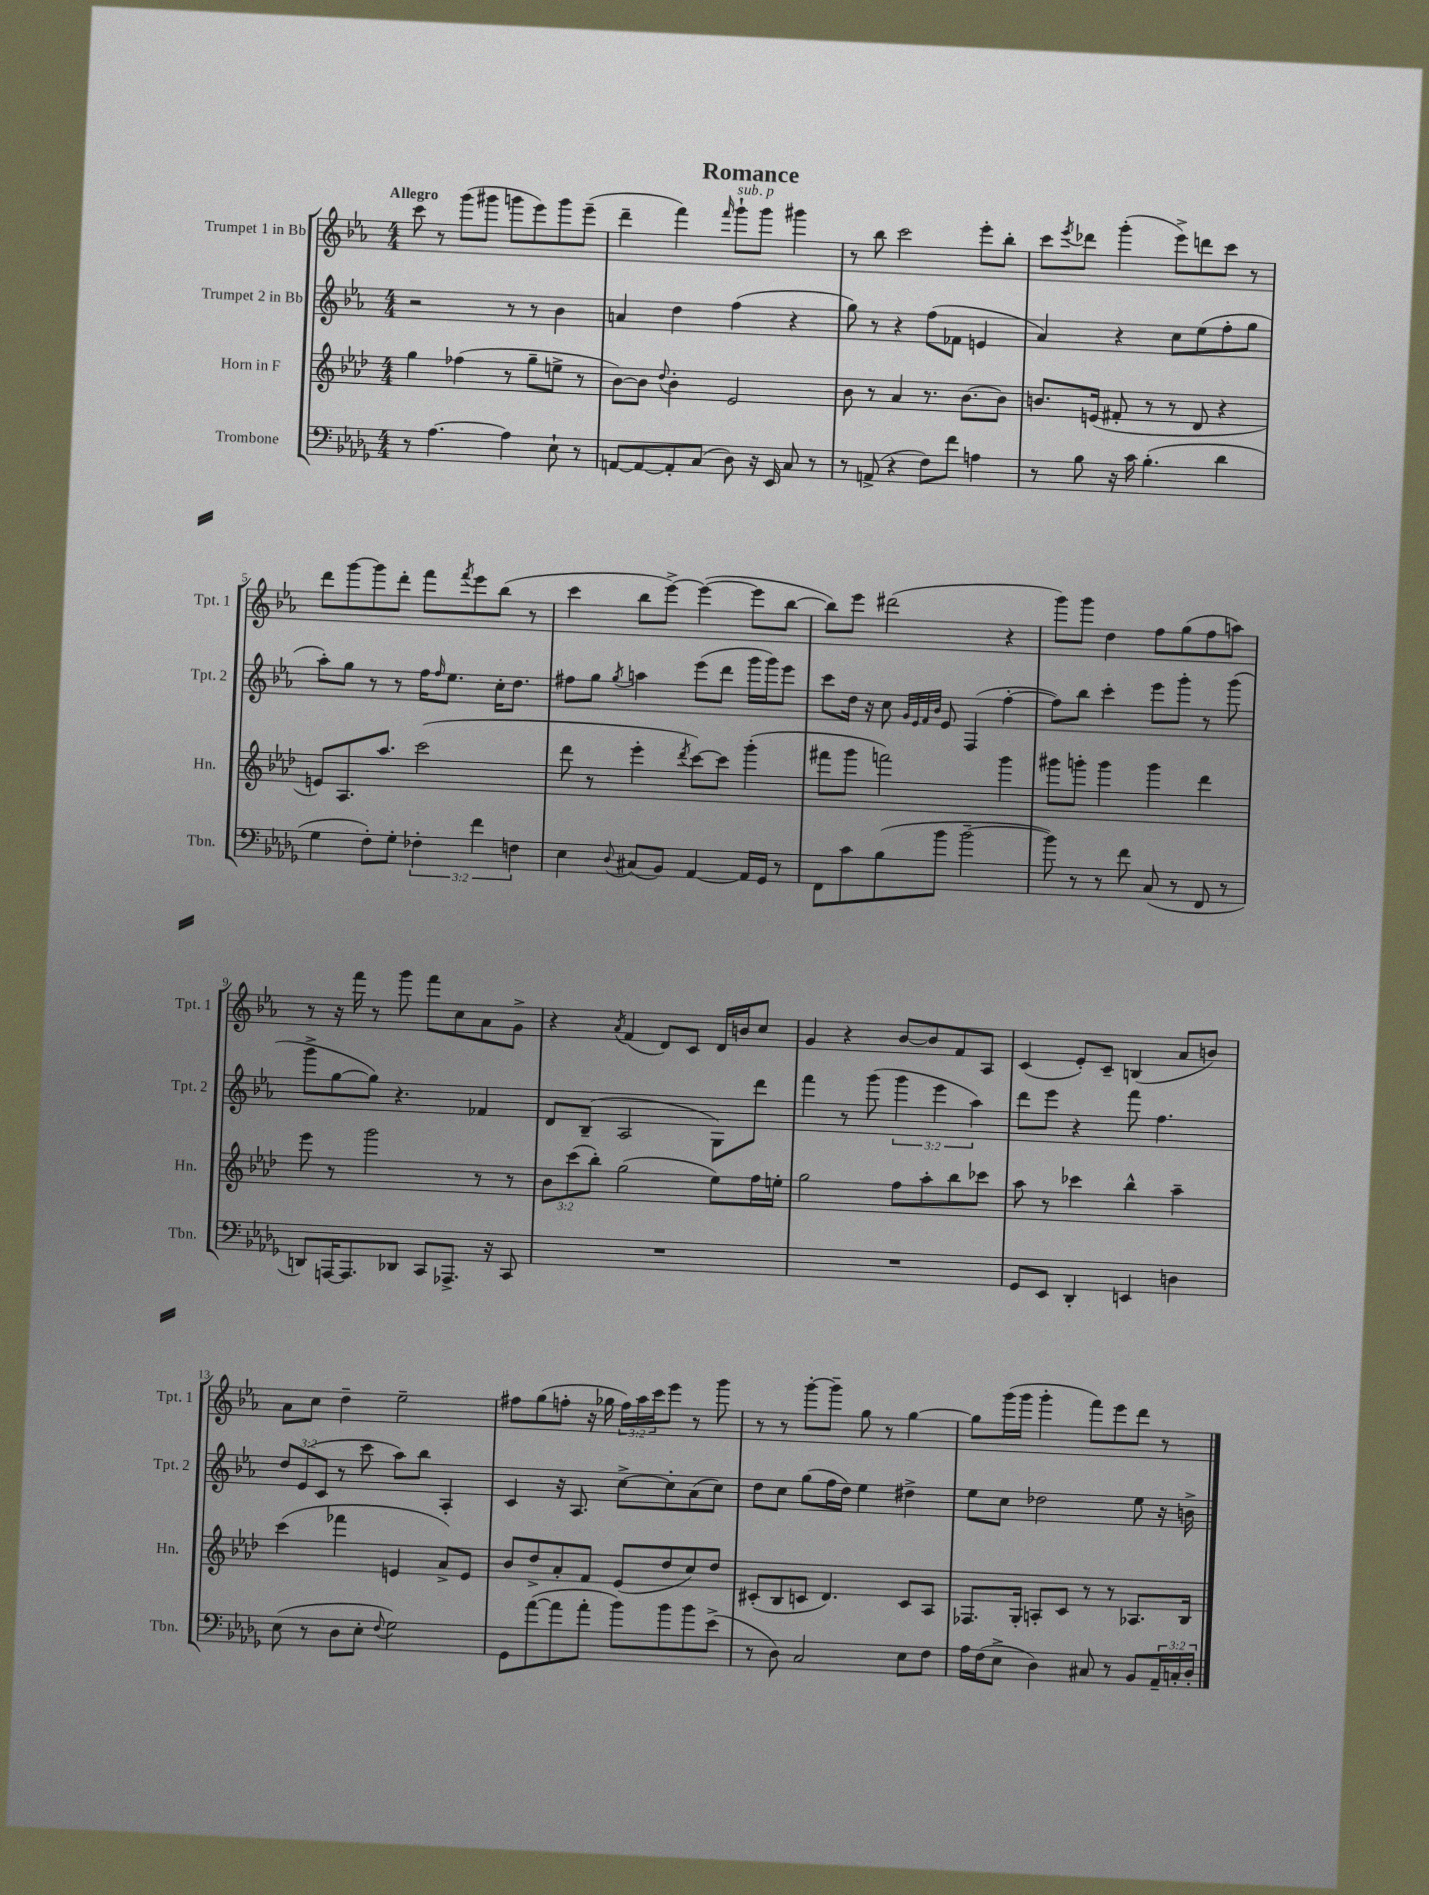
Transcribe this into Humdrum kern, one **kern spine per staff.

**kern	**kern	**kern	**kern
*staff4	*staff3	*staff2	*staff1
*clefF4	*clefG2	*clefG2	*clefG2
*k[b-e-a-d-g-]	*k[b-e-a-d-]	*k[b-e-a-]	*k[b-e-a-]
*M4/4	*M4/4	*M4/4	*M4/4
8r	4gg	2r	8ccc
[4.A-	.	.	8r
.	(4ff-	.	(8ggg
.	.	.	8ggg#
4A-]	8r	8r	8ggg
.	8gg~	8r	8eee-)
8E-`	8ee^	4b-	8ggg
8r	8r	.	(8eee-~
=	=	=	=
[8AA	[8b-)	4a	4ddd~
8AA_	8b-]	.	.
.	8qqdd-	.	.
8AA']	4b-'	4dd	4fff)
(8C	.	.	.
.	.	.	16qqfff
8D-)	2e-	(4ff	8ggg`
16r	.	.	8ggg
16EE-	.	.	.
8C	.	4r	4ggg#
8r	.	.	.
=	=	=	=
8r	8b-	8gg)	8r
(8AA^	8r	8r	8bb-
4r	4a-	4r	2ccc
8F)	8.r	(8ff	.
8f	.	8f-	.
.	[8.b-	.	.
4A	.	4e	8eee-'
.	8b-]	.	8bb-'
=	=	=	=
8r	8.b	4a-)	8ccc
.	.	.	8qeee-
8B-	.	.	8ddd-
.	(16e	.	.
16r	8f#'	4r	(4ggg'
16c	.	.	.
(4.B-'	8r	.	.
.	8r	8cc	8eee-^)
.	8d-	(8ee-	8ddd
4d-	4r	8ff'	8ccc
.	.	8gg	8r
=	=	=	=
4G-	8e)	8aa-')	8ddd
.	8.A-	8gg	[8ggg
8F')	.	8r	8ggg]
.	8.aa-	.	.
8G-'	.	8r	8ddd'
6F-'	(2ccc	16ff	8fff
.	.	16qqff	.
.	.	8.ee-	.
.	.	.	8qfff
.	.	.	8eee-
6f	.	.	.
.	.	16cc'	(8bb-
.	.	8.dd	.
6F	.	.	.
.	.	.	8r
=	=	=	=
4E-	8ddd-	8ff#	4ccc
.	8r	8gg	.
8qqD-	.	8qgg	.
(8C#	4eee-'	4aa	8bb-
8BB-)	.	.	[8eee-^)
.	8qddd-	.	.
[4AA-	[8ccc)	(8eee-	(4eee-_
.	8ccc]	8ddd	.
16AA-]	(4ggg'	16ggg	8eee-]
16GG-	.	16ggg)	.
8r	.	8eee-	[8bb-
=	=	=	=
8FF	8fff#	8ccc	8bb-])
8c	8ggg	16dd	8eee-
.	.	16r	.
(8B-	2fff)	8cc	(2ddd#
.	.	32qqg	.
.	.	32qqe-	.
.	.	32qqf	.
.	.	32qqb-	.
8b-	.	8e-	.
[2b-~	.	(4F	.
.	4ggg	[4ff'	4r
=	=	=	=
8b-])	8ggg#	8ff])	8ggg)
8r	8ggg'	8bb-	8ggg
8r	4ggg	4ccc'	4dd
8f	.	.	.
(8C	4ggg	8eee-	8ff
8r	.	8ggg'	(8gg
8FF	4ddd-	8r	8ff
8r	.	(8ggg	8aa)
=	=	=	=
8DD)	8eee-	8ggg^	8r
[16AAA	8r	[8gg	16r
8.AAA]	.	.	16fff
.	2ggg	8gg])	8r
8DD-	.	4.r	8ggg
8CC	.	.	8fff
8.AAA-^	.	.	8cc
.	8r	4f-	8a-
16r	.	.	.
8CC	8r	.	8g^
=	=	=	=
1r	12b-	8d	4r
.	(12ccc	.	.
.	.	(8B-~	.
.	12bb-')	.	.
.	.	.	8qa-
.	(2gg	2A-	(4f
.	.	.	8d)
.	.	.	8c
.	8ee-)	8G)	16d
.	.	.	16b
.	16ff	8ddd	8cc
.	16ee'	.	.
=	=	=	=
1r	2gg	4fff	4g
.	.	8r	4r
.	.	(8ggg	.
.	8ff	6ggg	[8b-
.	8aa-'	.	8b-]
.	.	6eee-	.
.	8bb-	.	8f
.	.	6aa-)	.
.	8ccc-	.	8A-
=	=	=	=
8GG-	8aa-	8ddd	(4c
8EE-	8r	8eee-	.
4DD-'	4ccc-	4r	8e-')
.	.	.	8c~
4EE	4bb-^^	8fff	(4B
.	.	4.ff	.
4D	4aa-~	.	8a-
.	.	.	8b)
=	=	=	=
(8E-	(4ccc	12dd	8a-
.	.	(12e-	.
8r	.	.	8cc
.	.	12c	.
8D-	4fff-	8r	4dd~
8E-'	.	8ccc	.
8qqF	.	.	.
2G-)	4e	8aa-)	2ee-~
.	.	8bb-	.
.	8a-^)	4A-'	.
.	8e	.	.
=	=	=	=
8GG-	8b-	4c	8ff#
([8a-	8dd-^	.	(8gg
8a-]	8a-'	16r	8ff'
.	.	8.A-	.
8a-'	8f	.	16r
.	.	.	16gg-
8b-)	(8e-	[8cc^	24ff)
.	.	.	24aa-
.	.	.	24ccc
8b-	8dd-	8cc']	8eee-
8b-	8cc)	(8a-	8r
(8e-^	8dd-	8cc)	8ggg
=	=	=	=
8r	(8c#'	8dd	8r
8D-)	8B-	8cc	8r
2C	8c	(8gg	[8ggg'
.	4.d-)	16ff	8ggg~]
.	.	16dd)	.
.	.	4ee-	8gg
.	.	.	8r
8E-	8c	4dd#^	[4gg
8F	8A-	.	.
=	=	=	=
16A-	8.F-	8ee-	8gg]
(16F	.	.	.
8E-^	.	8cc	(16ggg
.	16G'	.	16ggg
4D-)	8A'	2dd-	4ggg'
.	8c	.	.
8C#	8r	.	8fff)
8r	8r	.	8eee-
8BB-	8.A-	8ee-	8ddd
24AA-~	.	16r	8r
24C'	.	.	.
.	16B-	16b^	.
24D-'	.	.	.
==	==	==	==
*-	*-	*-	*-
